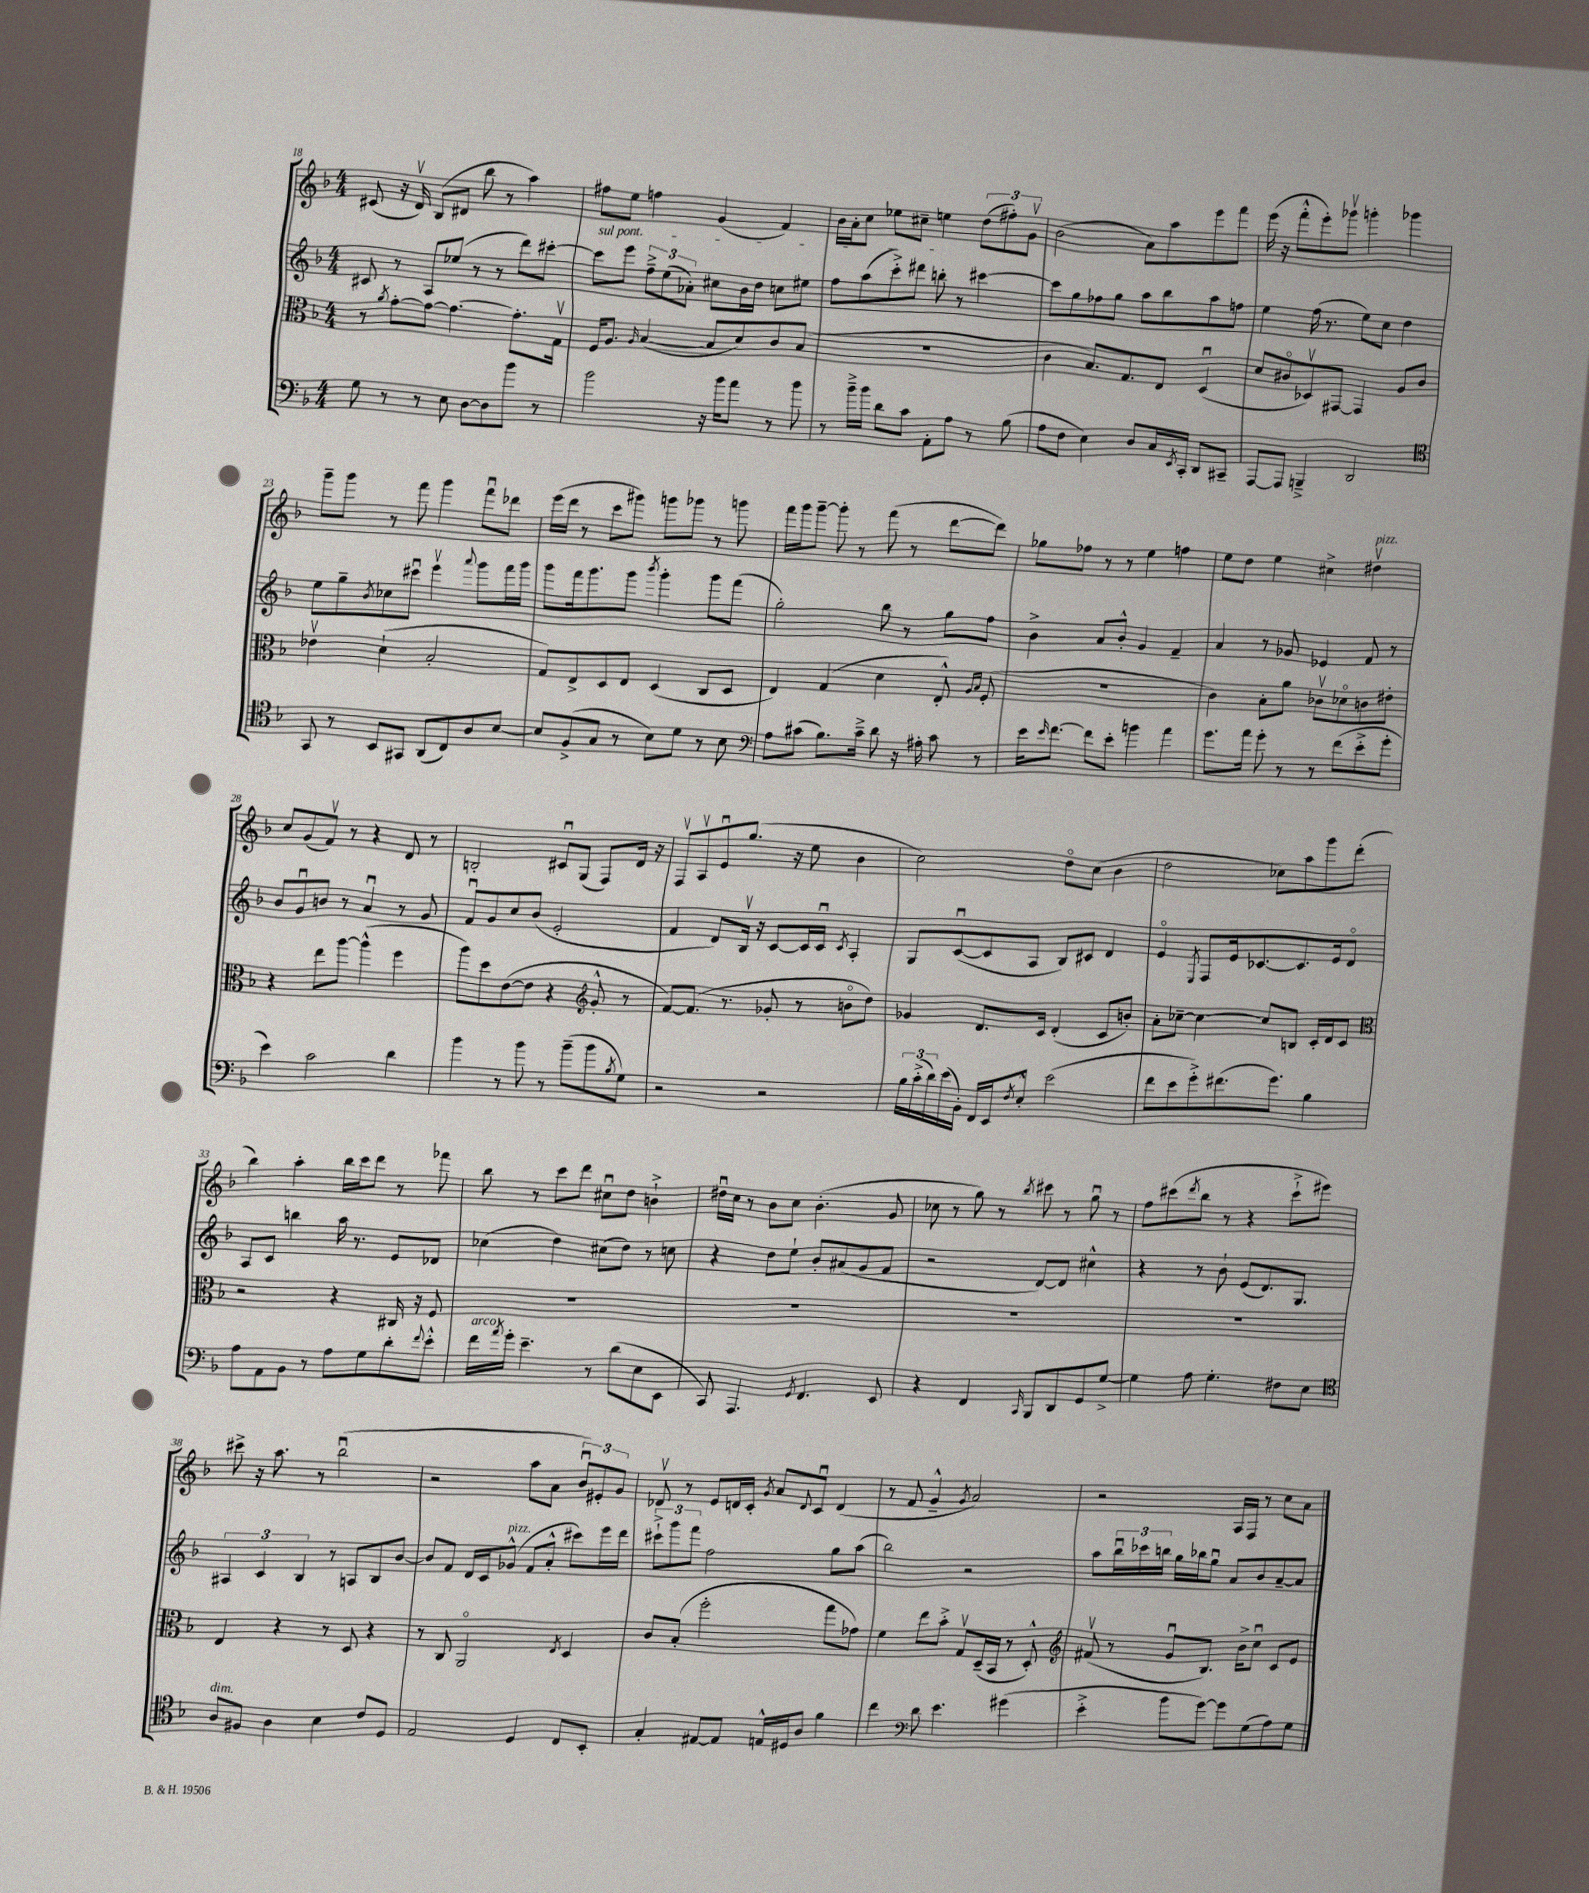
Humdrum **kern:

**kern	**kern	**kern	**kern
*part4	*part3	*part2	*part1
*staff4	*staff3	*staff2	*staff1
*clefF4	*clefC3	*clefG2	*clefG2
*k[b-]	*k[b-]	*k[b-]	*k[b-]
*M4/4	*M4/4	*M4/4	*M4/4
=18	=18	=18	=18
8G\	8r	8c#X/	(8c#X/
.	8qa/	.	.
8r	[8g'\L	8r	16r
.	.	.	16dv/)
8r	8g\J_	8A/L	(8B-/L
8E\	4.g\_	(8ee-X/J	8d#X/J
[8D\L	.	8r	8bb-\
8D\]	.	8r	8r
8b-\J	8.g'\L]	8ddd\L)	4aa\)
8r	.	[8ccc#X'\J	.
.	16Gv\Jk	.	.
=19	=19	=19	=19
!	!	!LO:TX:a:i:t=sul pont.	!
2b-\	16F/KL	8ccc#\L]	8ff#X\L
.	8.A/J	.	.
.	.	8eee\J	8ee\J
.	16qqA/	.	.
.	([4B-/	12ff~^\L	4ffn\
.	.	(12ee\	.
.	.	12a-X'\J)	.
16r	8B-/L]	8cc#X\L	(4g/
16b-\KL	.	.	.
8a\J	8d/)	16b-\L	.
.	.	16dd\JJ	.
8r	8c/	8ccn\L	4f/)
8b-\	(8B-/J	8ee#X\J	.
=20	=20	=20	=20
8r	1r	8ff\L	16b-\LL
.	.	.	16a'\J
16b-~^\LL	.	(8aa\	8cc\J
16b-\JJ	.	.	.
8d\L	.	8ccc'^\)	8ee-X\L
8c\J	.	8ddd#X\J	8cc#X~\J
8AA'\L	.	8bbn'\	4een\
8A\J	.	8r	.
8r	.	[4ccc#X\	(12dd\L
.	.	.	12ff#X'\)
(8B-\	.	.	.
.	.	.	12gv\J
=21	=21	=21	=21
8A\L	4c\	8ccc#\L]	(2b-\
8F\J	.	8gg\	.
4E\)	8.B-/L)	8ff-X\	.
.	.	8gg\J	.
.	8.G/	.	.
8D/L	.	8aa\L	8a\L)
16C/L	8E/J	8bb-\	8aa\
8qEE/	.	.	.
16CC'/JJ	.	.	.
8DD/L	(4Du/	8aa\	8eee\
8CC#X~/J	.	8ffn\J	8fff\J
=22	=22	=22	=22
[8AAA/L	8d/L	4ee\	(16eee\
.	.	.	16r
8AAA/J]	8c#X/	.	8fff'^^\L
4BBBn~^/	8D-Xv/)	(16ff\	8eee'\)
.	.	8.r	.
.	[8GG#X/J	.	8ggg-Xv\J
2DD/	4GG#/]	8ee\L)	4gggn'\
.	.	8cc\J	.
.	8A/L	4dd\	4ggg-X\
.	8c#/J	.	.
!!LO:LB:g=z
=23	=23	=23	=23
*clefC4	*	*	*
8GG/	4e-Xv\	8ee\L	8ggg~\L
8r	.	8gg~\	8ggg\J
.	.	8qb-/	.
8BB-/L	(4d`\	8cc-X\	8r
8GG#X/J	.	8ccc#Xu\J	8fff\
(8AA/L	2B-'/	4eeev\	4ggg\
8C/)	.	.	.
.	.	8qqaaa/	.
8A/	.	8ggg\L	8fffu\L
[8B-/J	.	16fff\L	8ddd-X\J
.	.	16ggg\JJ	.
=24	=24	=24	=24
8B-/L]	8G/L)	8ggg\L	(16eee\LL
.	.	.	16ddd\JJ
(8F^/	8E^/	16fff\k	8r
.	.	8.ggg\	.
8G/J	8D/	.	8ccc\L
8r	8E/J	8ggg\J	8ggg#X\J)
.	.	8qbbb-/	.
8B-\L)	(4D/	4ggg'\	8gggn\L
8d\J	.	.	8ggg-X\J
8r	8C/L	8ggg\L	8r
8B-\	8D/J	(8fff\J	8gggn\
=25	=25	=25	=25
*clefF4	*	*	*
8A\L	4E/)	2gg'\)	16fff\LL
.	.	.	16ggg\J
(8c#X\J	.	.	[8ggg~\J
8.B-\L)	(4G/	.	8ggg'\]
.	.	.	8r
16c#~^\Jk	.	.	.
8d\	4d\	8bb-\	(8fff\
16r	.	8r	8r
16A#X'\	.	.	.
8c#\	8E'^^/)	8gg\L	[8ddd\L
.	16qqA/LL	.	.
.	16qqB-/JJ	.	.
8r	(8F'/	8ff\J	8ddd\J])
=26	=26	=26	=26
16e\KL	1r	4b-^\	8gg-X\L
16qqe/	.	.	.
[8.f\J	.	.	.
.	.	.	8ff-X\J
8f\L]	.	8a/L	8r
8e'\J	.	8b-'^^/J	8r
4bn\	.	4g/	4ee\
4a\	.	4f~/	4ffn\
=27	=27	=27	=27
8.g\L	4c\)	4a/	8ee\L
.	.	.	8dd\J
16a\Jk	.	.	.
8g'\	8B-'\L	8r	4ee\
8r	8a\J	8g-X/	.
8r	8c-Xv\L	4e-X/	4cc#X^\
(8f\L	8d-X\	.	.
!	!	!	!LO:TX:a:i:t=pizz.
8e'^\	8cn\	8f/	4dd#Xv\
8g'\J	8e#X'\J	8r	.
!!LO:LB:g=z
=28	=28	=28	=28
4e\)	4r	8b-/L	8cc/L
.	.	8gu/	(8g/
2c\	8ee\L	8bn/J	8fv/J)
.	[8aa\J	8r	8r
.	(4aa^^\]	4au/	4r
4d\	4ff\	8r	8d/
.	.	8g/	8r
=29	=29	=29	=29
4b-\	8aa\L)	8fu/L	2Bn'/
.	8dd\	8g/	.
8r	([8e\	8cc/	.
8b-\	8e\J]	(8b-/J	.
8r	4r	2e'/	8c#Xu/L
(8b-~\L	.	.	(8G/J
*	*clefG2	*	*
8b-\	8g'^^/	.	8F/L)
8qB-/	.	.	.
8G\J)	8r	.	16d/Jk
.	.	.	16r
=30	=30	=30	=30
2r	[8f/L)	4f/	8Fv/L
.	(8.f/J]	.	8Av/
.	.	8d/L)	8eu/
.	8.r	.	.
.	.	16B-v/Jk	(8.gg/J
.	.	16r	.
2r	8g-X'/	[8c/L	.
.	.	.	16r
.	8r	16c/L]	8ee\
.	.	16cu/JJ	.
.	.	8qc/	.
.	8bn\L	4A'/	4b-\
.	8dd\J)	.	.
=31	=31	=31	=31
24B-\LL	4g-X/	8G/L	2cc\)
(24c'^\	.	.	.
24d\)	.	.	.
(16e\	.	([8cu/	.
16BB-'\JJ)	.	.	.
16FF/LL	8.d/L	8c/]	.
16EE/J	.	.	.
8qF/	.	.	.
8E'^^/J	.	8A/J	.
.	16c/Jk	.	.
(2e\	(4d'/	8B-/L)	8dd\L
.	.	8c#X/J	(8cc\J
.	8c/L	4d/	4b-\
.	8bn'/J)	.	.
=32	=32	=32	=32
8f\L	8a'\L	4e/	2dd\
8e\	[8cc-X~\J	.	.
.	.	8qE/	.
8g'^\)	4cc-\_	8F/L	.
(8.f#X\	.	16e/k	.
.	.	[8.c-X/	.
.	8cc-/L]	.	8cc-X\L)
8.g\J)	.	.	.
.	8Bn/J	8.c-/]	8aa\
4B-\	16c'/LL	.	8ggg\
.	16d/J	16e/k	.
.	8c/J	8d/J	(8ddd'\J
!!LO:LB:g=z
=33	=33	=33	=33
*	*clefC3	*	*
8A\L	2r	8A/L	4bb-\)
8AA\	.	8c/J	.
8BB-\J	.	4bbn\	4aa'\
8r	.	.	.
8A\L	4r	16aa\	16bb-\LL
.	.	8.r	16ccc\J
8G\	.	.	8ddd\J
8d'\	16C#X/	8e/L	8r
.	16r	.	.
8qqf/	.	.	.
8e'^^\J	8F/	8d-X/J	8fff-X\
=34	=34	=34	=34
!LO:TX:a:i:t=arco	!	!	!
16f\LL	1r	(4cc-X\	8bb-\
8qa/	.	.	.
16g'\JJ	.	.	.
4.e~\	.	.	8r
.	.	4dd\)	8ccc\L
.	.	.	8ddd\J
8r	.	(8cc#X\L	8cc#Xu\L
(8d\L	.	8dd\J)	8dd\J
8E\	.	8r	4bn`^\
8EE\J	.	8ccn\	.
=35	=35	=35	=35
8CC/)	1r	4r	16dd#Xu\LL
.	.	.	16cc\JJ
4.AAA/	.	.	8r
.	.	8dd\L	8b-\L
.	.	8ee`\J	8cc\J
8qGG/	.	.	.
4.FF/	.	8b-'/L	(4.b-'\
.	.	(8a#X/	.
.	.	8g/	.
8EE/	.	8f/J	8g/
=36	=36	=36	=36
4r	1r	2r	8cc-X\
.	.	.	8r
4FF/	.	.	8gg\)
.	.	.	8r
16qqCC/	.	.	8qbb-/
8BBB-/L	.	[8d/L)	8ccc#X\
8DD/	.	8d/J]	8r
8GG/	.	4cc#X^^\	8ggu\
[8G^/J	.	.	8r
=37	=37	=37	=37
4G\]	1r	4r	8ff\L
.	.	.	(8ccc#X\
.	.	.	8qddd/
8A\	.	8r	8bb-\J
4.G'\	.	8b-`\	8r
.	.	(8e/L	4r
.	.	8.d/)	.
8F#X\L	.	.	8ccc#`^\L
.	.	8.G/J	.
8E\J	.	.	8eee#X\J)
!!LO:LB:g=z
=38	=38	=38	=38
*clefC4	*	*	*
!LO:TX:a:i:t=dim.	!	!	!
8A/L	4E/	6A#X/	8ccc#X^\
8F#X/J	.	.	16r
.	.	6c/	.
.	.	.	8.aa\
4A\	4r	.	.
.	.	6B-/	.
.	.	.	8r
4B-\	8r	8r	(2bb-u\
.	8D/	8An/L	.
8c/L	4r	8B-/	.
8D/J	.	[8b-/J	.
=39	=39	=39	=39
2E/	8r	8b-/L]	2r
.	8C/	8f/J	.
.	2AA/	16d/LL	.
.	.	16c/J	.
!	!	!LO:TX:a:i:t=pizz.	!
.	.	(8g-X^^/J	.
4D/	.	8f/L	8aa\L
.	.	8a'^^/J	8a\J
.	8qE/	.	.
8C/L	4D/	8ccc#X\L)	12b-u/L)
.	.	.	12e#X'/
8BB-'/J	.	16eee\L	.
.	.	.	12g/J
.	.	16ddd\JJ	.
=40	=40	=40	=40
4G'/	8c/L	12ccc#X`^\L	8d-Xv/
.	.	12ggg\	.
.	(8B-'/J	.	8r
.	.	12fff\J	.
[8E#X/L	2ff'\	2ff\	8e/L
8E#/J]	.	.	16dn/L
.	.	.	16c'/JJ
.	.	.	8qg/
16En^^/LL	.	.	8a/L
16D#X/J	.	.	.
.	.	.	8qqd/
8A/J	.	.	8cu/J
4f\	8gg\L	8gg\L	(4d/
.	8g-X\J)	(8aa\J	.
=41	=41	=41	=41
4cc\	4f\	2bb-\)	8r
.	.	.	8f/
*clefF4	*	*	*
8d\	8ee\L	.	4g~^^/
4.e\	8b-'^\J	.	.
.	.	.	8qg/
.	8Gv/L	2r	2a/)
.	(16D~/L	.	.
.	16BB-/JJ	.	.
(4g#X\	8r	.	.
.	8D'^^/)	.	.
=42	=42	=42	=42
*	*clefG2	*	*
4e'^\	(8f#Xv/	8aa\L	2r
.	8r	24bb-u\L	.
.	.	24ccc-X\	.
.	.	24bbn\JJ	.
8b-\L	8gu/L	16gg\LL	.
.	.	16bb-X\J	.
[8g\J)	8.B-/J)	8ggu\J	.
8g\L]	.	8a/L	16A/LL
.	16b-^\KL	.	16F/JJ
(8G\	8ccu\J	8b-/	8r
8A\)	8c/L	[8a~/	8cc\L
8G\J	8e/J	8a/J]	8a\J
==	==	==	==
*-	*-	*-	*-
